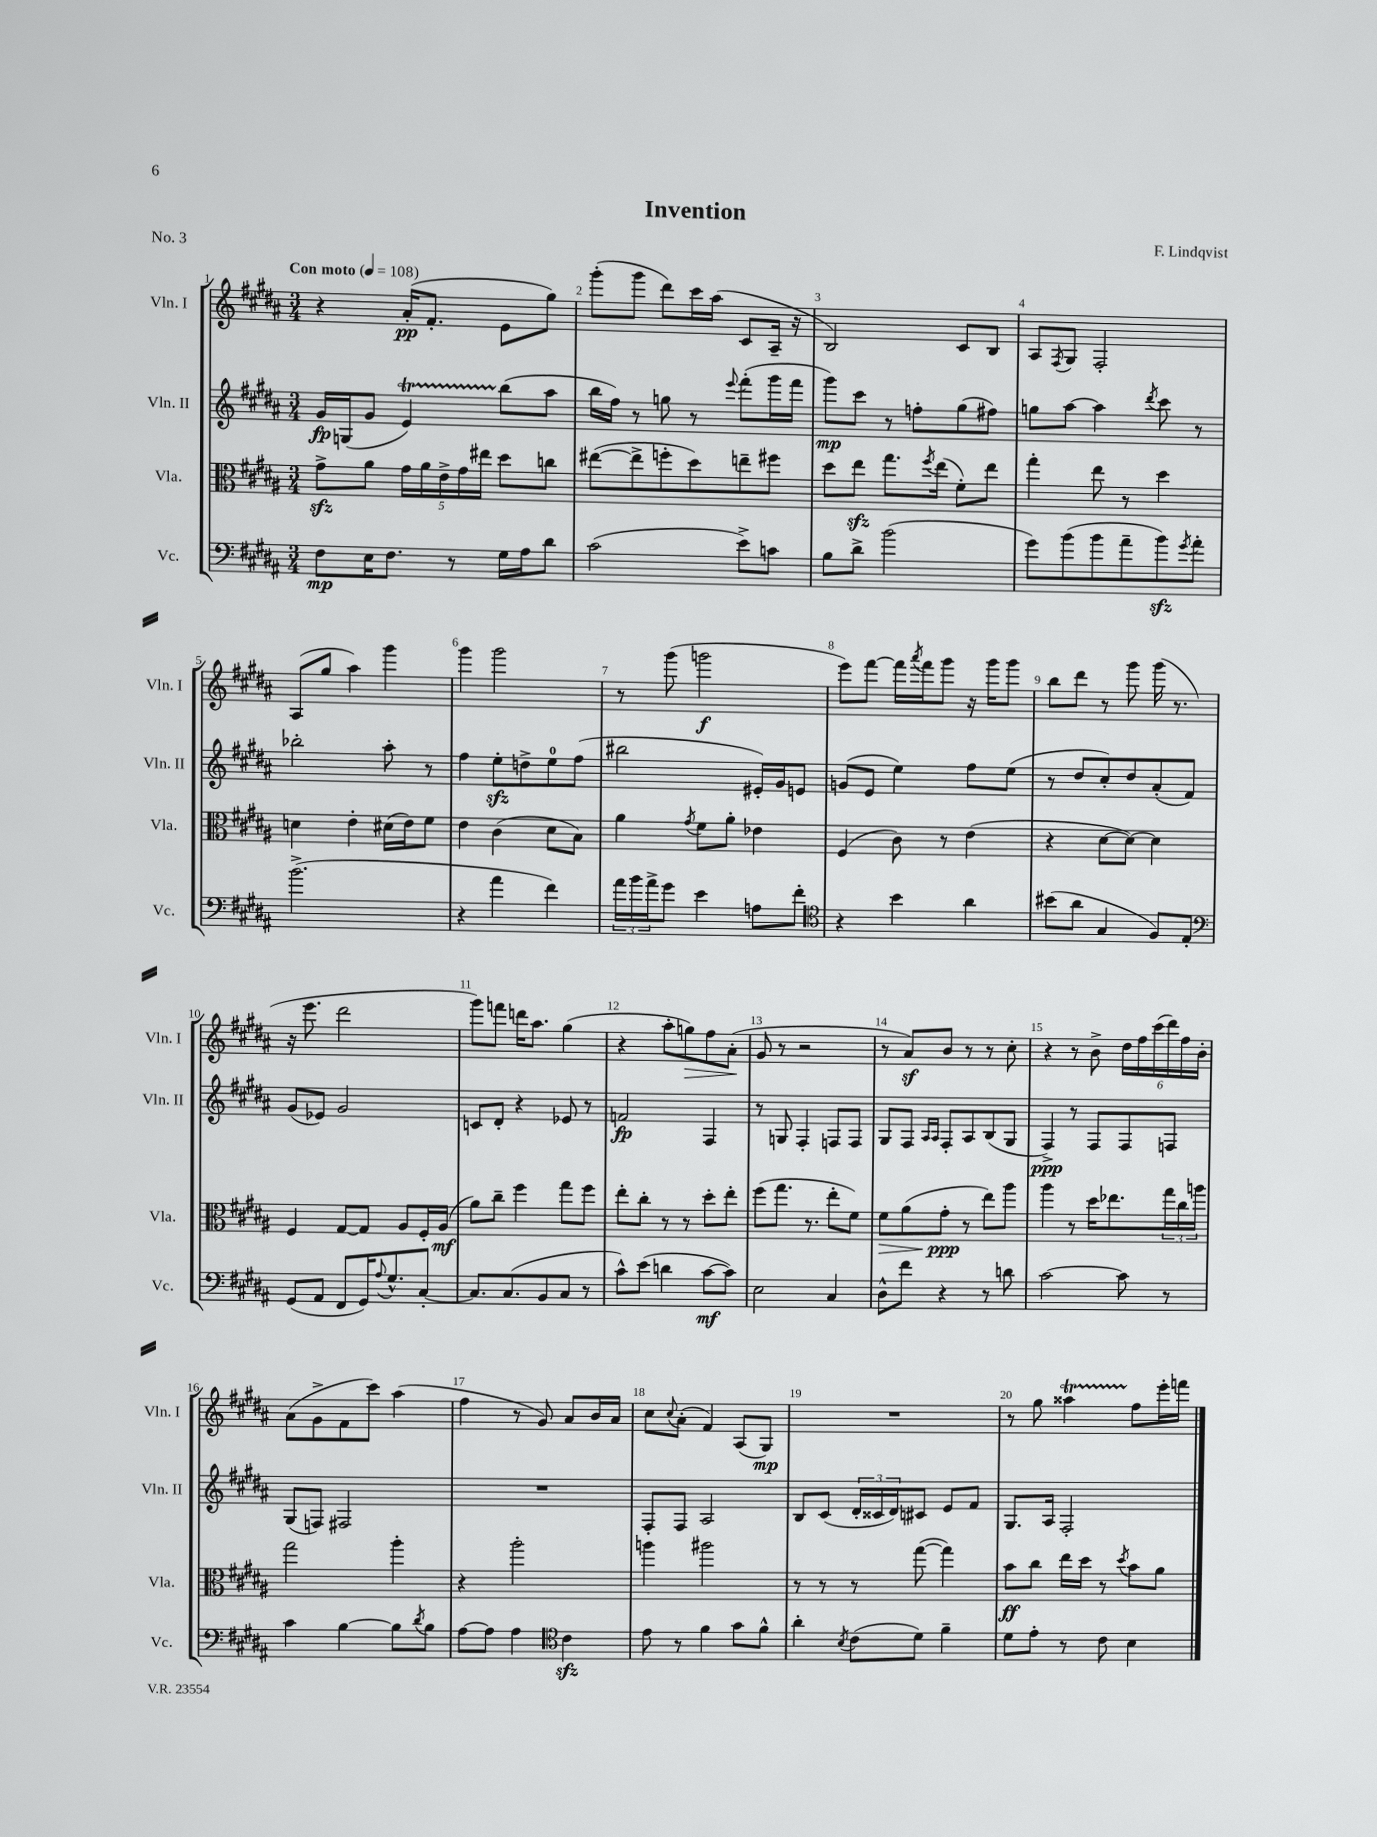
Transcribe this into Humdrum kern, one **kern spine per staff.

**kern	**kern	**kern	**kern
*staff4	*staff3	*staff2	*staff1
*clefF4	*clefC3	*clefG2	*clefG2
*k[f#c#g#d#a#]	*k[f#c#g#d#a#]	*k[f#c#g#d#a#]	*k[f#c#g#d#a#]
*M3/4	*M3/4	*M3/4	*M3/4
*MM108	*MM108	*MM108	*MM108
8F#\L	8g#^\L	16g#/LL	4r
.	.	(16G/J	.
16E\K	8a#\J	8g#/J	.
8.F#\J	.	.	.
.	20g#\LL	4e/)	(16a#'/LK
.	20a#\	.	.
.	.	.	8.f#'/J
.	20e^\	.	.
8r	.	.	.
.	20g#\	.	.
.	20ee#\JJ	.	.
16G#\LL	8dd#\L	(8bb\L	8e\L
16A#\J	.	.	.
8d#\J	8cc\J	8aa#\J	8gg#\J)
=	=	=	=
(2c#\	([8ee#\L	16bb\LL	(8ggg#'\L
.	.	16ff#\JJ)	.
.	8ee#^\]	8r	8ggg#\J
.	8ff'\	8gg\	8ddd#\L)
.	8dd#\)	8r	16ccc#\L
.	.	.	(16aa#\JJ
.	.	8qqeee/	.
8e^\L)	8ee~\	(8fff#'\L	8c#/L
8c\J	8ff#\J	16ggg#\L	16A#~/Jk
.	.	16fff#\JJ	16r
=	=	=	=
8B\L	8dd#\L	8ggg#\L)	2B/)
8d#^\J	8ee\J	8ccc#\J	.
(2b\	8.gg#\L	8r	.
.	.	8ff'\L	.
.	8qff#/	.	.
.	(16ee\Jk	.	.
.	8f#'\L)	(8gg#\	8c#/L
.	8ee\J	8ff#\J)	8B/J
=	=	=	=
8g#\L)	4gg#'\	8gg\L	8A#/L
.	.	.	8qF#/
(8b\	.	[8aa#\J	8G#/J
8b\	8ee\	4aa#\]	2F#'/
8a#~\	8r	.	.
.	.	8qddd#/	.
8b\)	4dd#\	8ccc#\	.
8qg#/	.	.	.
8a#'\J	.	8r	.
=	=	=	=
(2.b^\	4d\	2bb-'\	(8A#/L
.	.	.	8gg#/J
.	4e'\	.	4aa#\)
.	(16d#\LL	8aa#'\	4ggg#\
.	16e\J)	.	.
.	8f#\J	8r	.
=	=	=	=
4r	4e\	4ff#\	4ggg#\
4a#\	(4c#\	8ee'\L	2ggg#\
.	.	8dd^\	.
4f#\)	8d#\L	8ee\	.
.	8B\J)	(8ff#\J	.
=	=	=	=
24a#\LL	4a#\	2bb#\	8r
24b\	.	.	.
24a#^\J	.	.	.
8g#\J	.	.	(8ggg#\
.	8qg#/	.	.
4e\	8f#\L	.	2ggg\
.	8a#'\J	.	.
8A\L	4e-\	16e#'/LL)	.
.	.	16g#/J	.
8f#'\J	.	8e/J	.
=	=	=	=
*clefC4	*	*	*
4r	(4F#/	(8g/L	8eee\L)
.	.	8e/J	[8fff#\J
4b\	8c#\)	4ee\)	16fff#\]LL
.	.	.	8qaaa#/
.	.	.	16fff#\J
.	8r	.	8ggg#\J
4a#\	(4e\	8ff#\L	16r
.	.	.	16ggg#\LK
.	.	(8ee\J	8ggg#\J
=	=	=	=
(8b#\L	4r	8r	8bb\L
8a#\J	.	8dd#/L	8ddd#\J
4G#/	[8d#\L	8cc#'/)	8r
.	8d#\_J)	8dd#/	8ggg#\
8F#/L)	4d#\]	(8a#'/	(16ggg#\
.	.	.	8.r
8E'/J	.	8f#/J)	.
=	=	=	=
*clefF4	*	*	*
(8GG#/L	4F#/	(8g#/L	16r
.	.	.	8.eee\
8AA#/J	.	8e-/J)	.
8FF#/L	[8G#/L	2g#/	2ddd#\
16GG#/K)	8G#/]J	.	.
8qqA#/	.	.	.
8.G#^^/	.	.	.
.	8A#/L	.	.
[8C#'/J	16F#'/L	.	.
.	(16A#/JJ	.	.
=	=	=	=
8.C#/]L	8a#\L)	8c/L	8ggg#\L)
.	8cc#~\J	8d#'/J	8fff\J
(8.C#/	.	.	.
.	4ff#\	4r	16ddd\LK
.	.	.	8.aa#\J
8BB/	.	.	.
8C#/J	8gg#\L	8e-/	(4gg#\
8r	8ff#\J	8r	.
=	=	=	=
8c#^^\L)	8ee'\L	2f/	4r
(8e\J	8cc#'\J	.	.
4d\	8r	.	8aa#'\L
.	8r	.	8gg\)
[8c#\L	8dd#'\L	4F#/	8ff#\
8c#\]J)	8ee'\J	.	(8a#'\J
=	=	=	=
2E\	(8ff#\L	8r	8g#/
.	8.gg#\J	8G/	8r
.	.	4F#'/	2r
.	8.r	.	.
4C#/	8ee'\L	8F/L	.
.	8f#\J)	8F/J	.
=	=	=	=
8D#^^\L	8f#\L	8G#/L	8r
8f#\J	(8a#\	8F#/J	8a#/L)
.	.	16qqA#/LL	.
.	.	16qqA#/JJ	.
4r	8g#'\J	8F#'/L	8b/J
.	8r	8A#/	8r
8r	8ee\L)	(8B/	8r
8d\	8aa#\J	8G#/J	8cc#'\
=	=	=	=
[2c#\	4aa#\	4F#^/)	4r
.	8r	8r	8r
.	16dd#\LK	8F#/L	8b^\
.	8.ee-\	.	.
8c#\]	.	8F#/	24dd#\LL
.	.	.	24ff#\
.	.	.	(24ccc#\
8r	24gg#\L	8F/J	24ddd#\)
.	24cc#\	.	24ff#\
.	24aa\JJ	.	24b'\JJ
=	=	=	=
4c#\	2gg#\	(8G#/L	(8a#\L
.	.	8F/J)	8g#^\
[4B\	.	2F#/	8f#\
.	.	.	8ccc#\J)
8B\]L	4aa#'\	.	(4aa#\
8qd#/	.	.	.
8B\J	.	.	.
=	=	=	=
[8A#\L	4r	2.r	4ff#\
8A#\]J	.	.	.
4A#\	2aa#'\	.	8r
.	.	.	8g#/)
*clefC4	*	*	*
4c#\	.	.	8a#/L
.	.	.	16b/L
.	.	.	16a#/JJ
=	=	=	=
8e\	4aa\	8F#'/L	8cc#\L
.	.	.	8qqcc#/
8r	.	8F#/J	(8a#'\J
4f#\	2aa#\	2A#/	4f#/)
8g#\L	.	.	(8A#/L
8f#^^\J	.	.	8G#/J)
=	=	=	=
4a#'\	8r	8B/L	2.r
.	8r	(8c#/J	.
8qB/	.	.	.
(8c#\L	8r	24d#'/LL	.
.	.	24c##/	.
.	.	24d#/J)	.
8d#\J)	([8gg#\	8c#/J	.
4f#~\	4gg#\])	8e/L	.
.	.	8f#/J	.
=	=	=	=
8d#\L	8b\L	8.G#/L	8r
8e'\J	8cc#\J	.	8gg#\
.	.	16A#/Jk	.
8r	16ee\LL	2F#'/	4aa##\
.	16dd#\JJ	.	.
8c#\	8r	.	.
.	8qdd#/	.	.
4B\	8b\L	.	8ff#\L
.	8a#\J	.	16eee'\L
.	.	.	16fff\JJ
==	==	==	==
*-	*-	*-	*-
